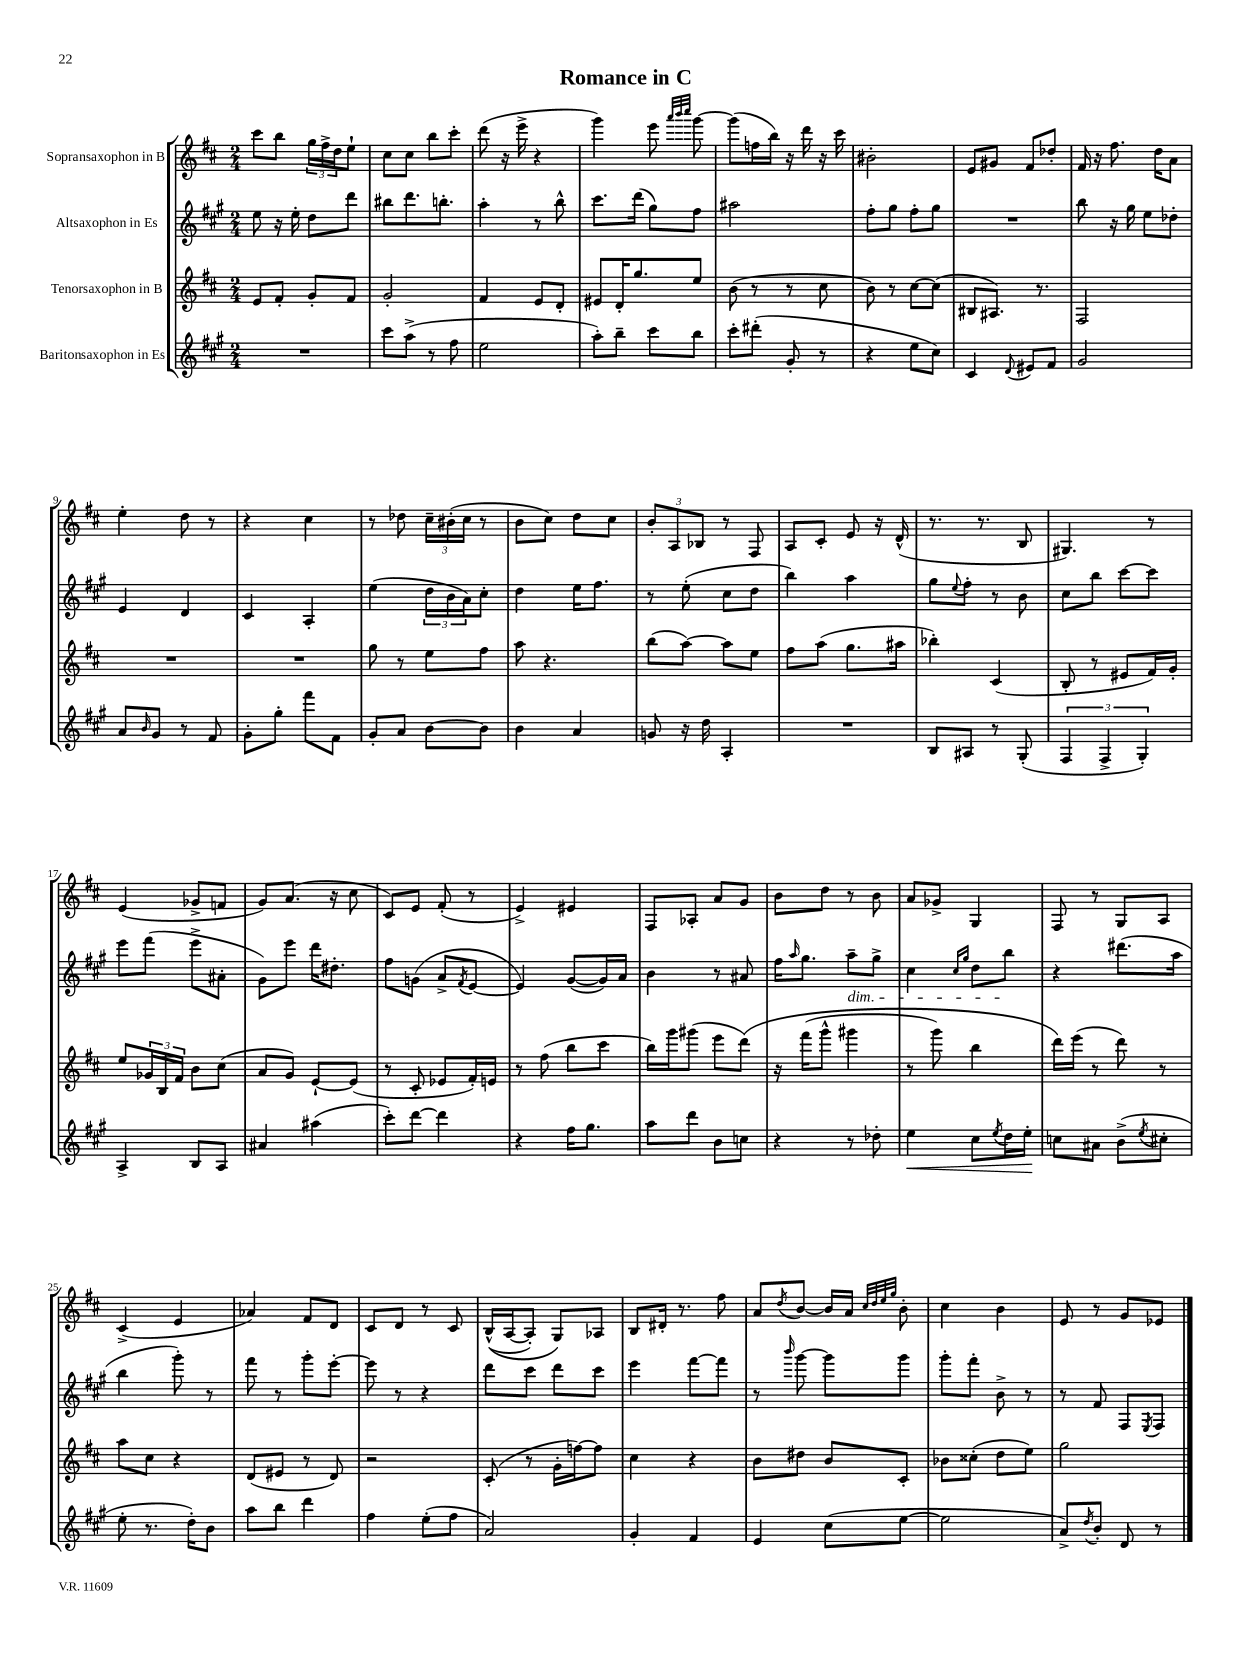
\header { title = "Romance in C" }
<<
\new StaffGroup <<
\new Staff = "s0" \with { instrumentName = "Sopransaxophon in B" } {
    \clef treble \key d \major \numericTimeSignature \time 2/4
    cis'''8 b''8 \tuplet 3/2 { g''16 fis''16-> d''16 } e''8-! |
    cis''8 cis''8 b''8 cis'''8-. |
    d'''8( r16 e'''16-> r4 |
    g'''4) e'''8 \grace { a'''32 b'''32 cis''''32 } g'''8~ |
    g'''8( f''16 b''16) r16 d'''16 r16 cis'''16 |
    bis'2-. |
    e'8 gis'8 fis'8 des''8-. |
    fis'16 r16 fis''8. d''16 a'8 |
    e''4-. d''8 r8 |
    r4 cis''4 |
    r8 des''8 \tuplet 3/2 { cis''16-- bis'16-.( cis''16 } r8 |
    b'8 cis''8) d''8 cis''8 |
    \tuplet 3/2 { b'8-. a8 bes8 } r8 fis8 |
    a8 cis'8-. e'8 r16 d'16-^( |
    r8. r8. b8 |
    gis4.) r8 |
    e'4( ges'8-> f'8 |
    g'8) a'8.( r16 cis''8 |
    cis'8) e'8 fis'8-.( r8 |
    e'4->) eis'4 |
    fis8 aes8-. a'8 g'8 |
    b'8 d''8 r8 b'8 |
    a'8 ges'8-> g4 |
    fis8 r8 g8 a8 |
    cis'4->( e'4 |
    aes'4) fis'8 d'8 |
    cis'8 d'8 r8 cis'8 |
    b16-^(\( a16~ a8-.) g8\) aes8 |
    b8 dis'16-. r8. fis''8 |
    a'8 \acciaccatura { d''8 } b'8~ b'16 a'16 \grace { cis''32 d''32 e''32 g''32 } b'8-. |
    cis''4 b'4 |
    e'8 r8 g'8 ees'8 \bar "|." |
}
\new Staff = "s1" \with { instrumentName = "Altsaxophon in Es" } {
    \clef treble \key a \major \numericTimeSignature \time 2/4
    e''8 r16 e''16-. d''8 d'''8 |
    bis''8 d'''8. b''8.-. |
    a''4-. r8 b''8-^ |
    cis'''8. d'''16( gis''8) fis''8 |
    ais''2 |
    fis''8-. gis''8 fis''8-. gis''8 |
    R2 |
    b''8 r16 gis''16 e''8 des''8-. |
    e'4 d'4 |
    cis'4 a4-. |
    e''4( \tuplet 3/2 { d''16 b'16 a'16) } cis''8-. |
    d''4 e''16 fis''8. |
    r8 e''8-.( cis''8 d''8 |
    b''4) a''4 |
    gis''8 \appoggiatura { e''8 } fis''8-. r8 b'8 |
    cis''8 b''8 cis'''8~ cis'''8 |
    e'''8 fis'''8( e'''8-> ais'8-. |
    gis'8) e'''8 d'''16 dis''8.-. |
    fis''8 g'8( a'8-> \acciaccatura { fis'8 } e'8~ |
    e'4) gis'8~( gis'16) a'16 |
    b'4 r8 ais'8 |
    fis''16 \grace { a''16 } gis''8. a''8--\dim gis''8-> |
    cis''4 \grace { cis''16 gis''16 } d''8 b''8\! |
    r4 dis'''8.( a''16 |
    b''4 gis'''8-.) r8 |
    fis'''8 r8 gis'''8-. e'''8~-. |
    e'''8 r8 r4 |
    d'''8 cis'''8 d'''8 cis'''8 |
    e'''4 fis'''8~ fis'''8 |
    r8 \grace { b'''16 } gis'''8~ gis'''8 gis'''8 |
    gis'''8-. fis'''8-. b'8-> r8 |
    r8 fis'8 fis8 \acciaccatura { e8 } fis8 \bar "|." |
}
\new Staff = "s2" \with { instrumentName = "Tenorsaxophon in B" } {
    \clef treble \key d \major \numericTimeSignature \time 2/4
    e'8 fis'8-. g'8-. fis'8 |
    g'2-. |
    fis'4 e'8 d'8-. |
    eis'8 d'16-. g''8. e''8 |
    b'8( r8 r8 cis''8 |
    b'8) r8 cis''8~ cis''8( |
    bis8 ais8.) r8. |
    fis2 |
    R2 |
    R2 |
    g''8 r8 e''8 fis''8 |
    a''8 r4. |
    b''8( a''8~) a''8 e''8 |
    fis''8 a''8( g''8. ais''16 |
    bes''4-.) cis'4( |
    b8-. r8 eis'8 fis'16) g'16-. |
    e''8 \tuplet 3/2 { ges'16 b16 fis'16 } b'8 cis''8( |
    a'8 g'8) e'8~-! e'8( |
    r8 cis'8-. ees'8 fis'16-.) e'16 |
    r8 fis''8( b''8 cis'''8 |
    b''16) g'''16 gis'''8( e'''8 d'''8)\( |
    r16 fis'''16( g'''8-^ gis'''4 |
    r8 g'''8) b''4 |
    d'''16\) e'''16( r8 d'''8) r8 |
    a''8 cis''8 r4 |
    d'8( eis'8 r8 d'8) |
    r2 |
    cis'8-.( r8 g'16-. f''16~) f''8 |
    cis''4 r4 |
    b'8 dis''8 b'8 cis'8-. |
    bes'8 cisis''8-.( d''8 e''8) |
    g''2 \bar "|." |
}
\new Staff = "s3" \with { instrumentName = "Baritonsaxophon in Es" } {
    \clef treble \key a \major \numericTimeSignature \time 2/4
    R2 |
    cis'''8 a''8->( r8 fis''8 |
    e''2 |
    a''8-.) b''8-- cis'''8 b''8 |
    cis'''8-. dis'''8-.( gis'8-. r8 |
    r4 e''8 cis''8) |
    cis'4 \appoggiatura { d'8 } eis'8 fis'8 |
    gis'2 |
    a'8 \grace { b'16 } gis'8 r8 fis'8 |
    gis'8-. gis''8-. fis'''8 fis'8 |
    gis'8-. a'8 b'8~ b'8 |
    b'4 a'4 |
    g'8 r16 d''16 a4-. |
    R2 |
    b8 ais8 r8 gis8-.( |
    \tuplet 3/2 { fis4 fis4-> gis4-.) } |
    a4-> b8 a8 |
    ais'4 ais''4( |
    cis'''8-.) d'''8~ d'''4 |
    r4 fis''16 gis''8. |
    a''8 d'''8 b'8 c''8 |
    r4 r8 des''8-. |
    e''4\< cis''8 \acciaccatura { e''8 } d''16 e''16-.\! |
    c''8 ais'8 b'8->( \acciaccatura { e''8 } cis''8-. |
    e''8-. r8. d''16-.) b'8 |
    a''8 b''8 d'''4 |
    fis''4 e''8-.( fis''8 |
    a'2) |
    gis'4-. fis'4 |
    e'4 cis''8( e''8~ |
    e''2 |
    a'8->) \acciaccatura { d''8 } b'8-. d'8 r8 \bar "|." |
}
>>
>>
